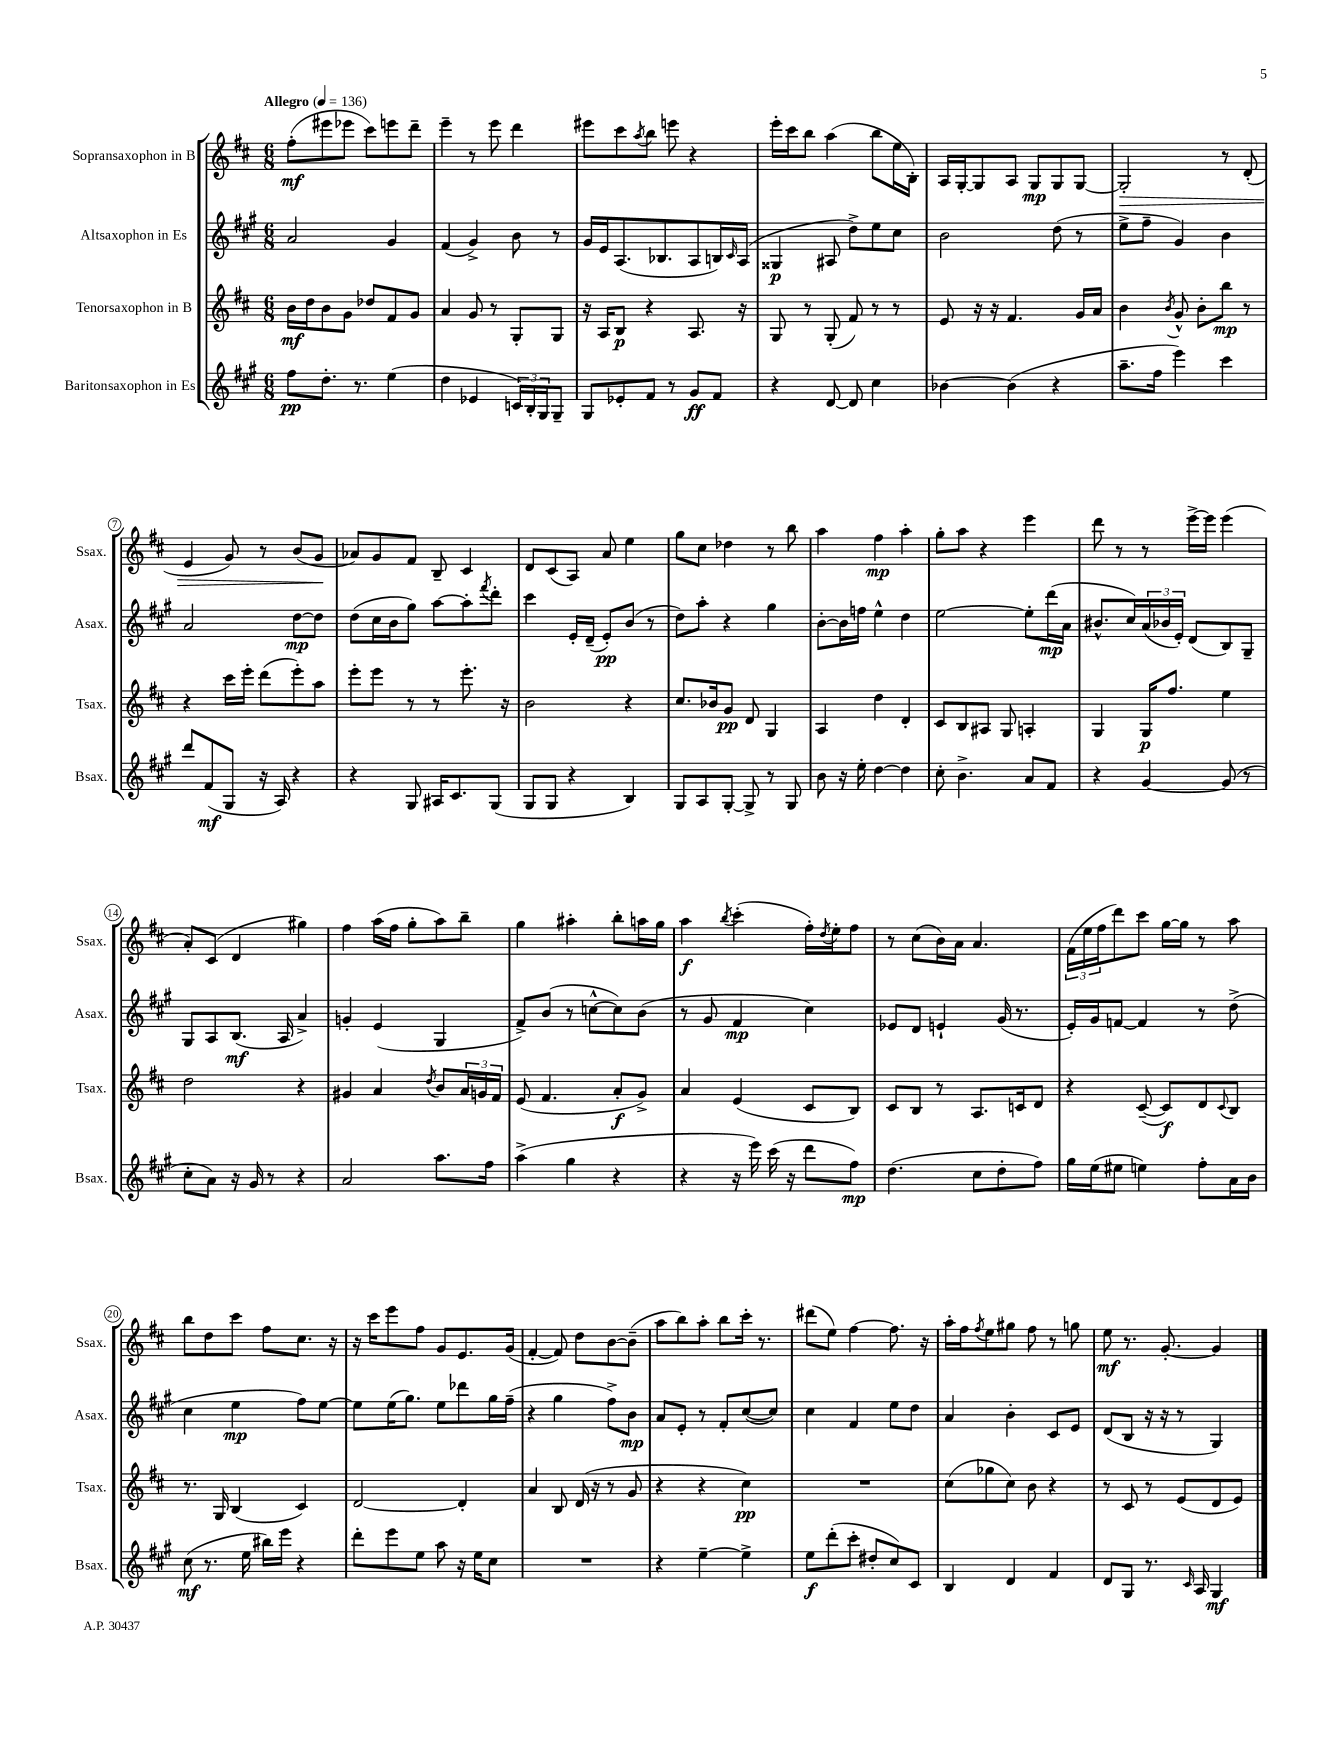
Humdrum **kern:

**kern	**kern	**kern	**kern
*staff4	*staff3	*staff2	*staff1
*clefG2	*clefG2	*clefG2	*clefG2
*k[f#c#g#]	*k[f#c#]	*k[f#c#g#]	*k[f#c#]
*M6/8	*M6/8	*M6/8	*M6/8
*MM136	*MM136	*MM136	*MM136
8ff#	16b	2a	(8ff#'
.	16dd	.	.
8.dd'	8b	.	8eee#
.	8g	.	8eee-
8.r	.	.	.
.	8dd-	.	8ccc#)
(4ee	8f#	4g#	8eee
.	8g	.	8ddd~
=	=	=	=
4dd	4a	(4f#	4eee~
4e-	8g	4g#^)	8r
.	8r	.	8eee
24c)	8G'	8b	4ddd
24B'	.	.	.
24G#	.	.	.
8G#~	8G	8r	.
=	=	=	=
8G#	16r	16g#	8eee#
.	16A	16e	.
8e-'	8B	(8.A	8ccc#
.	.	.	8qaa
8f#	4r	.	8bb
.	.	8.B-	.
8r	.	.	8eee
8g#	8.A	8A	4r
8f#	.	16B)	.
.	.	16qqc#	.
.	16r	(16A	.
=	=	=	=
4r	8G	4G##	16eee'
.	.	.	16ccc#
.	8r	.	8bb
[8d	(8G'	8A#	(4aa
8d]	8f#)	8dd^)	.
4cc#	8r	8ee	8bb
.	8r	8cc#	16ee
.	.	.	16B')
=	=	=	=
[4b-	8e	2b	16A
.	.	.	[16G'
.	16r	.	8G]
.	16r	.	.
(4b-]	4.f#	.	8A
.	.	.	8G
4r	.	(8dd	8G
.	16g	8r	[8G
.	16a	.	.
=	=	=	=
8.aa~	4b	8ee^	2G']
.	.	8ff#~	.
16ff#	.	.	.
.	8qb	.	.
4eee)	8g^^	4g#)	.
.	8b'	.	.
4ccc#	8bb	4b	8r
.	8r	.	(8d'
=	=	=	=
8ddd	4r	2a	4e
(8f#	.	.	.
8G#	16ccc#	.	8g)
.	16eee'	.	.
16r	(8ddd	.	8r
16A)	.	.	.
4r	8eee')	[8dd	(8b
.	8aa	8dd]	8g
=	=	=	=
4r	8eee'	(8dd	8a-)
.	8eee	16cc#	8g
.	.	16b	.
8G#	8r	8gg#)	8f#
16A#	8r	[8aa	8B~
8.c#	.	.	.
.	8.eee'	8aa']	4c#
.	.	8qfff#	.
(8G#	.	8ddd'	.
.	16r	.	.
=	=	=	=
8G#	2b	4ccc#	8d
8G#	.	.	(8c#
4r	.	16e'	8A)
.	.	(16d~	.
.	.	8e')	8a
4B)	4r	(8b	4ee
.	.	8r	.
=	=	=	=
8G#	8.cc#	8dd)	8gg
8A	.	8aa'	8cc#
.	16b-	.	.
[8G#'	8g	4r	4dd-
8G#^]	8d	.	.
8r	4G	4gg#	8r
8G#	.	.	8bb
=	=	=	=
8b	4A	[8b'	4aa
16r	.	16b]	.
16ee'	.	16ff	.
[4dd	4dd	4ee^^	4ff#
4dd]	4d'	4dd	4aa'
=	=	=	=
8cc#'	8c#	[2ee	8gg'
4.b^	8B	.	8aa
.	8A#	.	4r
.	8G	.	.
8a	4A'	8ee']	4eee
8f#	.	(16ddd	.
.	.	16a	.
=	=	=	=
4r	4G	8.b#^^	8ddd
.	.	.	8r
.	.	16cc#)	.
[4g#	16G	(24a	8r
.	.	24b-	.
.	8.ff#	.	.
.	.	24e')	.
.	.	(8d	[16eee^
.	.	.	16eee]
(8g#]	4ee	8B)	(4eee
8r	.	8G#~	.
=	=	=	=
8cc#'	2dd	8G#	8a')
8a)	.	8A	(8c#
16r	.	(8.B	4d
16g#	.	.	.
8r	.	.	.
.	.	16A	.
4r	4r	4a^)	4gg#)
=	=	=	=
2a	4g#	4g'	4ff#
.	4a	(4e	(16aa
.	.	.	16ff#
.	.	.	8gg'
.	8qdd	.	.
8.aa	8b	4G#	8aa)
.	24a	.	8bb~
.	24g	.	.
16ff#	.	.	.
.	24f#	.	.
=	=	=	=
(4aa^	(8e	8f#^)	4gg
.	4.f#	(8b	.
4gg#	.	8r	4aa#'
.	.	[8cc^^	.
4r	8a'	8cc])	8bb'
.	8g^)	(8b	16aa
.	.	.	16gg
=	=	=	=
4r	4a	8r	4aa
.	.	8g#	.
.	.	.	8qbb
16r	(4e	4f#	(4ccc#'
16eee)	.	.	.
(16ccc#	.	.	.
16r	.	.	.
8ddd	8c#	4cc#)	16ff#')
.	.	.	8qdd
.	.	.	16ee'
8ff#)	8B)	.	8ff#
=	=	=	=
(4.dd	8c#	8e-	8r
.	8B	8d	(8cc#
.	8r	4e`	16b)
.	.	.	16a
8cc#	8.A	.	4.a
8dd'	.	(16g#	.
.	16c	8.r	.
8ff#)	8d	.	.
=	=	=	=
16gg#	4r	16e')	(24f#
.	.	.	24ee
(16ee	.	16g#	.
.	.	.	24ff#
8ee#	.	[8f	8ddd)
4ee)	([8c#~	4f]	8ccc#
.	8c#])	.	[16gg
.	.	.	16gg]
8ff#'	8d	8r	8r
.	8qqc#	.	.
16a	8B	(8dd^	8aa
16b	.	.	.
=	=	=	=
(8cc#	8.r	4cc#	8bb
8.r	.	.	8dd
.	16G	.	.
.	(4B	4ee	8ccc#
16ee	.	.	.
16bb#)	.	.	8ff#
16eee	.	.	.
4r	4c#)	8ff#)	8.cc#
.	.	[8ee	.
.	.	.	16r
=	=	=	=
8ddd'	[2d	8ee]	16r
.	.	.	16ccc#
8eee	.	(16ee	8eee
.	.	8.gg#)	.
8ee	.	.	8ff#
8aa	.	8ee	8g
16r	4d']	8ddd-	8.e
16ee	.	.	.
8cc#	.	16gg#	.
.	.	(16ff#~	(16g
=	=	=	=
2.r	4a	4r	[4f#'
.	8B	4gg#	8f#])
.	(16d	.	8dd
.	16r	.	.
.	8r	8ff#^)	[8b
.	8g	8b	(8b~]
=	=	=	=
4r	4r	8a	8aa
.	.	8e'	8bb)
[4ee~	4r	8r	8aa'
.	.	8f#'	8bb
4ee^]	4cc#)	([8cc#	16ccc#'
.	.	.	8.r
.	.	8cc#])	.
=	=	=	=
8ee	2.r	4cc#	(8ddd#
(8ddd'	.	.	8ee)
8ccc#'	.	4f#	[4ff#
8dd#'	.	.	.
8cc#)	.	8ee	8.ff#]
8c#	.	8dd	.
.	.	.	16r
=	=	=	=
4B	(8cc#	4a	16aa'
.	.	.	16ff#
.	.	.	8qff#
.	8gg-	.	8ee
4d	8cc#)	4b'	8gg#
.	8b	.	8ff#
4f#	4r	8c#	8r
.	.	8e	8gg
=	=	=	=
8d	8r	(8d	8ee
8G#	8c#	8B	8.r
8.r	8r	16r	.
.	.	16r	[8.g'
.	(8e	8r	.
16qqc#	.	.	.
16A	.	.	.
4G#	8d	4G#)	4g]
.	8e)	.	.
==	==	==	==
*-	*-	*-	*-
